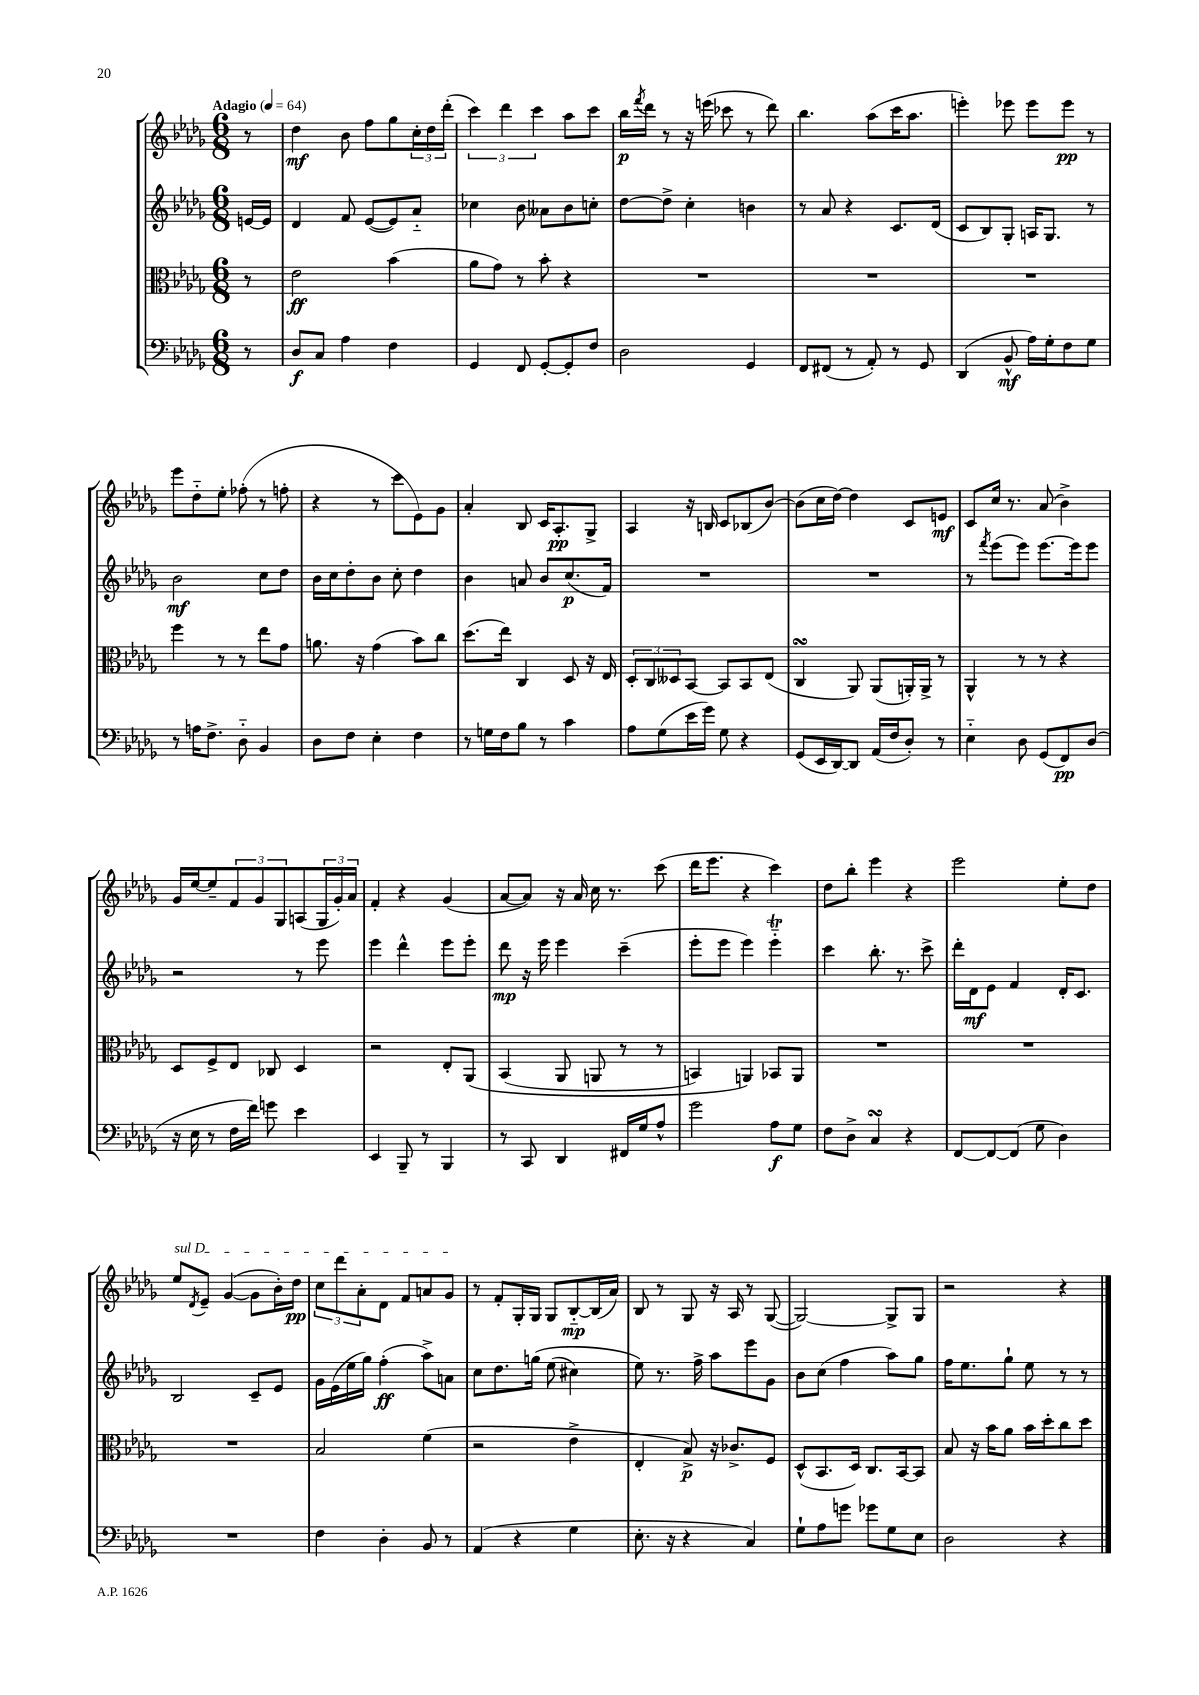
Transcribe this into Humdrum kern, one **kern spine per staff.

**kern	**kern	**kern	**kern
*staff4	*staff3	*staff2	*staff1
*clefF4	*clefC3	*clefG2	*clefG2
*k[b-e-a-d-g-]	*k[b-e-a-d-g-]	*k[b-e-a-d-g-]	*k[b-e-a-d-g-]
*M6/8	*M6/8	*M6/8	*M6/8
*MM64	*MM64	*MM64	*MM64
8r	8r	[16e	8r
.	.	16e]	.
=	=	=	=
8D-	2e-	4d-	4dd-
8C	.	.	.
4A-	.	8f	8b-
.	.	([8e-	8ff
4F	(4b-	8e-])	8gg-
.	.	8a-'~	24cc'
.	.	.	24dd-
.	.	.	(24ddd-'
=	=	=	=
4GG-	8a-	4cc-	6ccc)
.	8g-)	.	.
.	.	.	6ddd-
8FF	8r	8b-	.
.	.	.	6ccc
[8GG-'	8b-'	8a--	.
8GG-']	4r	8b-	8aa-
8F	.	8cc'	8ccc
=	=	=	=
2D-	2.r	[8dd-	16bb-
.	.	.	8qfff
.	.	.	16ddd-
.	.	8dd-^]	8r
.	.	4cc'	16r
.	.	.	(16eee
.	.	.	8ccc-
4GG-	.	4b	8r
.	.	.	8ddd-)
=	=	=	=
8FF	2.r	8r	4.bb-
(8FF#	.	8a-	.
8r	.	4r	.
8AA-')	.	.	(8aa-
8r	.	8.c	16ccc
.	.	.	8.aa-
8GG-	.	.	.
.	.	(16d-	.
=	=	=	=
(4DD-	2.r	8c	4eee')
.	.	8B-)	.
8BB-^^	.	8G-'	8eee-
16A-)	.	16A	8eee-
16G-'	.	8.G-	.
8F	.	.	8eee-
8G-	.	8r	8r
=	=	=	=
8r	4ff	2b-	8eee-
16A	.	.	8dd-'~
8.F^	.	.	.
.	8r	.	8ee-'
8D-'~	8r	.	(8ff-'
4BB-	8ee-	8cc	8r
.	8g-	8dd-	8ff'
=	=	=	=
8D-	8.a	16b-	4r
.	.	16cc	.
8F	.	8dd-'	.
.	16r	.	.
4E-'	(4g-	8b-	8r
.	.	8cc'	8ccc
4F	8b-)	4dd-	8e-)
.	8cc	.	8g-
=	=	=	=
8r	(8.dd-	4b-	4a-'
16G	.	.	.
16F	16ee-)	.	.
8B-	4C	8a	8B-
8r	.	8b-	16c
.	.	.	8.A-'
4c	8D-	(8.cc	.
.	16r	.	8G-^
.	16E-	16f)	.
=	=	=	=
8A-	12D-'	2.r	4A-
.	12C	.	.
(8G-	.	.	.
.	12D--	.	.
16e-	[8BB-	.	16r
16g-)	.	.	16B
8G-	8BB-]	.	8c
4r	8BB-	.	(8B-
.	(8E-	.	[8b-)
=	=	=	=
(8GG-	4C	2.r	(8b-]
16EE-	.	.	16cc
[16DD-)	.	.	[16dd-)
8DD-]	8AA-)	.	4dd-]
(16AA-	(8AA-	.	.
16F	.	.	.
8D-')	16AA')	.	8c
.	16AA^	.	.
8r	8r	.	8e
=	=	=	=
4E-'~	4AA-^^	8r	8c
.	.	8qfff	.
.	.	(8eee-	16cc
.	.	.	8.r
8D-	8r	8eee-)	.
(8GG-	8r	[8.eee-	(8a-
8FF)	4r	.	4b-^)
.	.	16eee-]	.
(8D-	.	8eee-	.
=	=	=	=
16r	8D-	2r	16g-
16E-	.	.	[16ee-
8r	8F^	.	8ee-~]
16F	8E-	.	12f
16f)	.	.	.
.	.	.	12g-
8g	8C-	.	.
.	.	.	12G-
4e-	4D-	8r	(8A
.	.	8eee-	24G-
.	.	.	24g-')
.	.	.	24a-
=	=	=	=
4EE-	2r	4eee-	4f'
8BBB-~	.	4ddd-^^	4r
8r	.	.	.
4BBB-	8E-'	8eee-	(4g-
.	&(8AA-	8eee-'	.
=	=	=	=
8r	(4BB-	8ddd-	[8a-
8CC	.	16r	8a-])
.	.	16eee-	.
4DD-	8AA-	4eee-	16r
.	.	.	16a-
.	8AA	.	16cc
.	.	.	8.r
16FF#	8r	(4ccc~	.
16G-	.	.	.
8A-^^	8r	.	(8ccc
=	=	=	=
2g-	4BB)	8eee-'	16ddd-
.	.	.	8.eee-
.	.	8eee-	.
.	4AA&)	4eee-)	4r
8A-	8BB-	4eee-'~	4ccc)
8G-	8AA	.	.
=	=	=	=
8F	2.r	4ccc	8dd-
8D-^	.	.	8bb-'
4C	.	8.bb-'	4eee-
.	.	8.r	.
4r	.	.	4r
.	.	8ccc^	.
=	=	=	=
[8FF	2.r	16ddd-'	2eee-
.	.	16d-	.
8FF_	.	8e-	.
(8FF]	.	4f	.
8G-	.	.	.
4D-)	.	16d-'	8ee-'
.	.	8.c	.
.	.	.	8dd-
=	=	=	=
2.r	2.r	2B-	8ee-
.	.	.	8qd-
.	.	.	8e-~
.	.	.	([4g-
.	.	8c~	8g-]
.	.	8e-	16b-')
.	.	.	16dd-
=	=	=	=
4F	2B-	16g-	12cc
.	.	(16e-	.
.	.	.	12ddd-
.	.	16ee-	.
.	.	.	12a-'
.	.	16gg-)	.
4D-'	.	(4ff'	8d-
.	.	.	8f
8BB-	(4f	8aa-^)	8a
8r	.	8a	8g-
=	=	=	=
(4AA-	2r	8cc	8r
.	.	8.dd-	8f'
4r	.	.	16G-'
.	.	&(16gg	16G-
.	.	(8ee-	8G-
4G-	4e-^	4cc#)	[8B-'~
.	.	.	(16B-]
.	.	.	16a-)
=	=	=	=
8.E-'	4E-'	8ee-&)	8B-
.	.	8.r	8r
16r	.	.	.
4r	8B-^)	.	8G-
.	.	16ff^	.
.	16r	8aa-	16r
.	8.c-^	.	16A-
4C)	.	8eee-	8r
.	8F	8g-	([8G-
=	=	=	=
8G-`	(8D-^^	8b-	2G-_)
8A-	8.BB-	(8cc	.
8g	.	4ff	.
.	16D-)	.	.
8g-	8.C	.	.
8G-	.	8aa-)	8G-^]
.	[16BB-	.	.
8E-	8BB-]	8gg-	8G-
=	=	=	=
2D-	8B-	16ff	2r
.	.	8.ee-	.
.	16r	.	.
.	16b-	.	.
.	8a-	8gg-`	.
.	16b-	8ee-	.
.	16dd-'	.	.
4r	8cc	8r	4r
.	8dd-	8r	.
==	==	==	==
*-	*-	*-	*-
